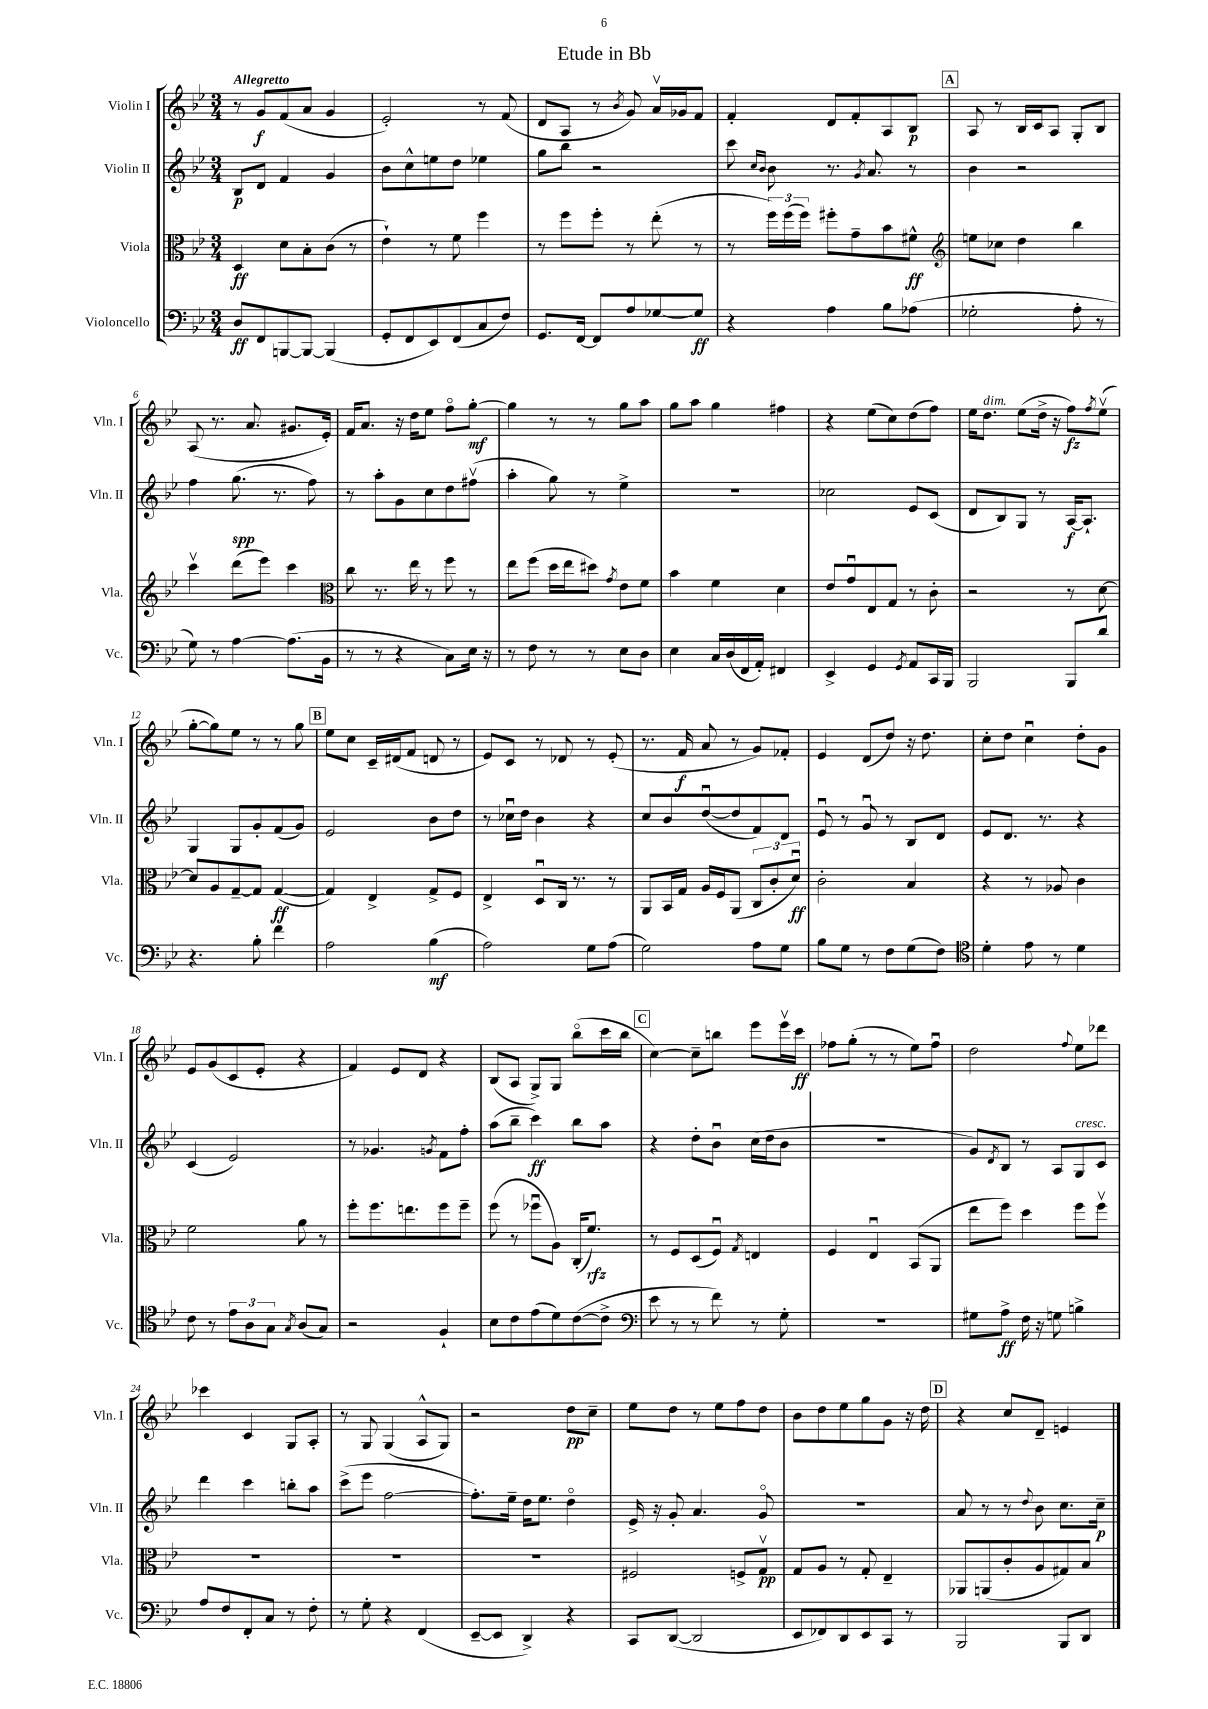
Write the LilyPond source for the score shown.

\header { title = "Etude in Bb" }
<<
\new StaffGroup <<
\new Staff = "s0" \with { instrumentName = "Violin I" shortInstrumentName = "Vln. I" } {
    \clef treble \key bes \major \numericTimeSignature \time 3/4 \tempo "Allegretto"
    r8 g'8\f f'8( a'8 g'4 |
    ees'2-.) r8 f'8( |
    d'8 a8 r8 \acciaccatura { bes'8 } g'8) a'16\upbow ges'16 f'8 |
    f'4-. d'8 f'8-. a8 bes8\p |
    \mark \markup { \box "A" } a8 r8 bes16 c'16 a8 g8-. bes8 |
    a8( r8. a'8. gis'8. ees'16-.) |
    f'16 a'8. r16 d''16 ees''8 f''8\flageolet g''8~-.\mf |
    g''4 r8 r8 g''8 a''8 |
    g''8 a''8 g''4 fis''4 |
    r4 ees''8( c''8) d''8( f''8) |
    ees''16 d''8.^\markup { \italic "dim." } ees''8( d''16-> r16 f''8\fz) \acciaccatura { f''8 } ees''8\upbow( |
    g''8~-. g''8) ees''8 r8 r8 g''8 |
    \mark \markup { \box "B" } ees''8 c''8 c'16-- dis'16( f'8 d'8 r8 |
    ees'8) c'8 r8 des'8 r8 ees'8-.( |
    r8. f'16\f a'8 r8 g'8) fes'8-. |
    ees'4 d'8( d''8) r16 d''8. |
    c''8-. d''8 c''4\downbow d''8-. g'8 |
    ees'8 g'8( c'8 ees'8-. r4 |
    f'4) ees'8 d'8 r4 |
    bes8( a8 g8->) g8 bes''8\flageolet( c'''16 bes''16 |
    \mark \markup { \box "C" } c''4~) c''8-- b''8 ees'''8 ees'''16\upbow c'''16\ff |
    fes''8 g''8-.( r8 r8 ees''8) fes''8\downbow |
    d''2 \appoggiatura { f''8 } ees''8 des'''8 |
    ces'''4 c'4 g8 a8-. |
    r8 g8 g4( a8-^ g8) |
    r2 d''8\pp c''8-- |
    ees''8 d''8 r8 ees''8 f''8 d''8 |
    bes'8 d''8 ees''8 g''8 g'8 r16 d''16 |
    \mark \markup { \box "D" } r4 c''8 d'8-- e'4 \bar "|." |
}
\new Staff = "s1" \with { instrumentName = "Violin II" shortInstrumentName = "Vln. II" } {
    \clef treble \key bes \major \numericTimeSignature \time 3/4
    bes8\p d'8 f'4 g'4 |
    bes'8 c''8-^ e''8 d''8 ees''4 |
    g''8 bes''8 r2 |
    c'''8 \grace { c''16 bes'16 } bes'8 r8. \acciaccatura { g'8 } a'8. r8 |
    \mark \markup { \box "A" } bes'4 r2 |
    f''4 g''8.\spp( r8. f''8) |
    r8 a''8-. g'8 c''8 d''8 fis''8\upbow( |
    a''4-. g''8) r8 ees''4-> |
    R2. |
    ces''2 ees'8 c'8( |
    d'8 bes8) g8 r8 a16~\f a8.-! |
    g4 g8 g'8-. f'8( g'8) |
    \mark \markup { \box "B" } ees'2 bes'8 d''8 |
    r8 ces''16\downbow d''16 bes'4 r4 |
    c''8 bes'8 d''8~\downbow( d''8 f'8) d'8 |
    ees'8\downbow r8 g'8\downbow r8 bes8 d'8 |
    ees'8 d'8. r8. r4 |
    c'4( ees'2) |
    r8 ges'4. \acciaccatura { g'8 } f'8 f''8-. |
    a''8( bes''8-- c'''4\ff) bes''8 a''8 |
    \mark \markup { \box "C" } r4 d''8-. bes'8\downbow c''16( d''16 bes'8 |
    R2. |
    g'8) \acciaccatura { d'8 } bes8 r8 a8 g8^\markup { \italic "cresc." } c'8 |
    d'''4 c'''4 b''8-. a''8 |
    c'''8->( ees'''8 f''2~ |
    f''8.-.) ees''16-- d''16 ees''8. d''4\flageolet |
    ees'16-> r16 g'8-. a'4. g'8\flageolet |
    R2. |
    \mark \markup { \box "D" } a'8 r8 r8 \appoggiatura { d''8 } bes'8 c''8. c''16--\p \bar "|." |
}
\new Staff = "s2" \with { instrumentName = "Viola" shortInstrumentName = "Vla." } {
    \clef alto \key bes \major \numericTimeSignature \time 3/4
    d4\ff d'8 bes8-. c'8( r8 |
    ees'4-!) r8 f'8 f''4 |
    r8 f''8 f''8-. r8 ees''8-.( r8 |
    r8 \tuplet 3/2 { f''16) f''16( f''16) } fis''8-. g'8-- bes'8 fis'8-^\ff |
    \mark \markup { \box "A" } \clef treble e''8 ces''8 d''4 bes''4 |
    c'''4\upbow d'''8( ees'''8) c'''4 |
    \clef alto c''8 r8. ees''16 r8 f''8 r8 |
    ees''8 f''8( d''16 ees''16 dis''8) \acciaccatura { g'8 } ees'8 f'8 |
    bes'4 f'4 d'4 |
    ees'8 g'8\downbow ees8 g8 r8 c'8-. |
    r2 r8 d'8~ |
    d'8 a8 g8~-- g8 g4~\ff( |
    \mark \markup { \box "B" } g4) ees4-> g8-> f8 |
    ees4-> d8\downbow c16 r8. r8 |
    a,8 bes,16 g16 a16 f16 a,8( \tuplet 3/2 { c8 c'8-. d'8\downbow\ff) } |
    c'2-. bes4 |
    r4 r8 aes8 c'4 |
    f'2 a'8 r8 |
    f''8-. f''8. e''8. f''8 f''8-- |
    f''8( r8 fes''8\downbow a8) c16-.( f'8.\rfz) |
    \mark \markup { \box "C" } r8 f8 d8( f8\downbow) \acciaccatura { g8 } e4 |
    f4 ees4\downbow bes,8( a,8 |
    ees''8 f''8) d''4 f''8 f''8\upbow |
    R2. |
    R2. |
    R2. |
    fis2 f8-> g8\upbow\pp |
    g8 a8 r8 g8-. ees4-- |
    \mark \markup { \box "D" } aes,8 a,8( c'8-. a8 gis8) bes8 \bar "|." |
}
\new Staff = "s3" \with { instrumentName = "Violoncello" shortInstrumentName = "Vc." } {
    \clef bass \key bes \major \numericTimeSignature \time 3/4
    d8\ff f,8 b,,8~ b,,8~ b,,4( |
    g,8-. f,8 ees,8) f,8( c8 f8) |
    g,8. f,16~ f,8 a8 ges8~ ges8\ff |
    r4 a4 bes8 aes8( |
    \mark \markup { \box "A" } ges2-. a8-. r8 |
    g8) r8 a4~ a8.( bes,16 |
    r8 r8 r4 c8) ees16 r16 |
    r8 f8 r8 r8 ees8 d8 |
    ees4 c16 d16( f,16 a,16-.) fis,4 |
    ees,4-> g,4 \acciaccatura { g,8 } a,8 c,16 bes,,16 |
    bes,,2 bes,,8 d'8 |
    r4. bes8-. f'4 |
    \mark \markup { \box "B" } a2 bes4\mf( |
    a2) g8 a8( |
    g2) a8 g8 |
    bes8 g8 r8 f8 g8( f8) |
    \clef tenor d'4-. ees'8 r8 d'4 |
    c'8 r8 \tuplet 3/2 { ees'8 a8 g8 } \acciaccatura { g8 } a8( g8) |
    r2 f4-! |
    bes8 c'8 ees'8( d'8) c'8~( c'8-> |
    \mark \markup { \box "C" } \clef bass ees'8 r8 r8 f'8) r8 g8-. |
    R2. |
    gis8 a8->\ff f16 r16 g8 b4-> |
    a8 f8 f,8-. c8 r8 f8-. |
    r8 g8-. r4 f,4( |
    ees,8~-- ees,8 d,4->) r4 |
    c,8 d,8~( d,2 |
    ees,8 fes,8) d,8 ees,8 c,8 r8 |
    \mark \markup { \box "D" } bes,,2 bes,,8 d,8 \bar "|." |
}
>>
>>
